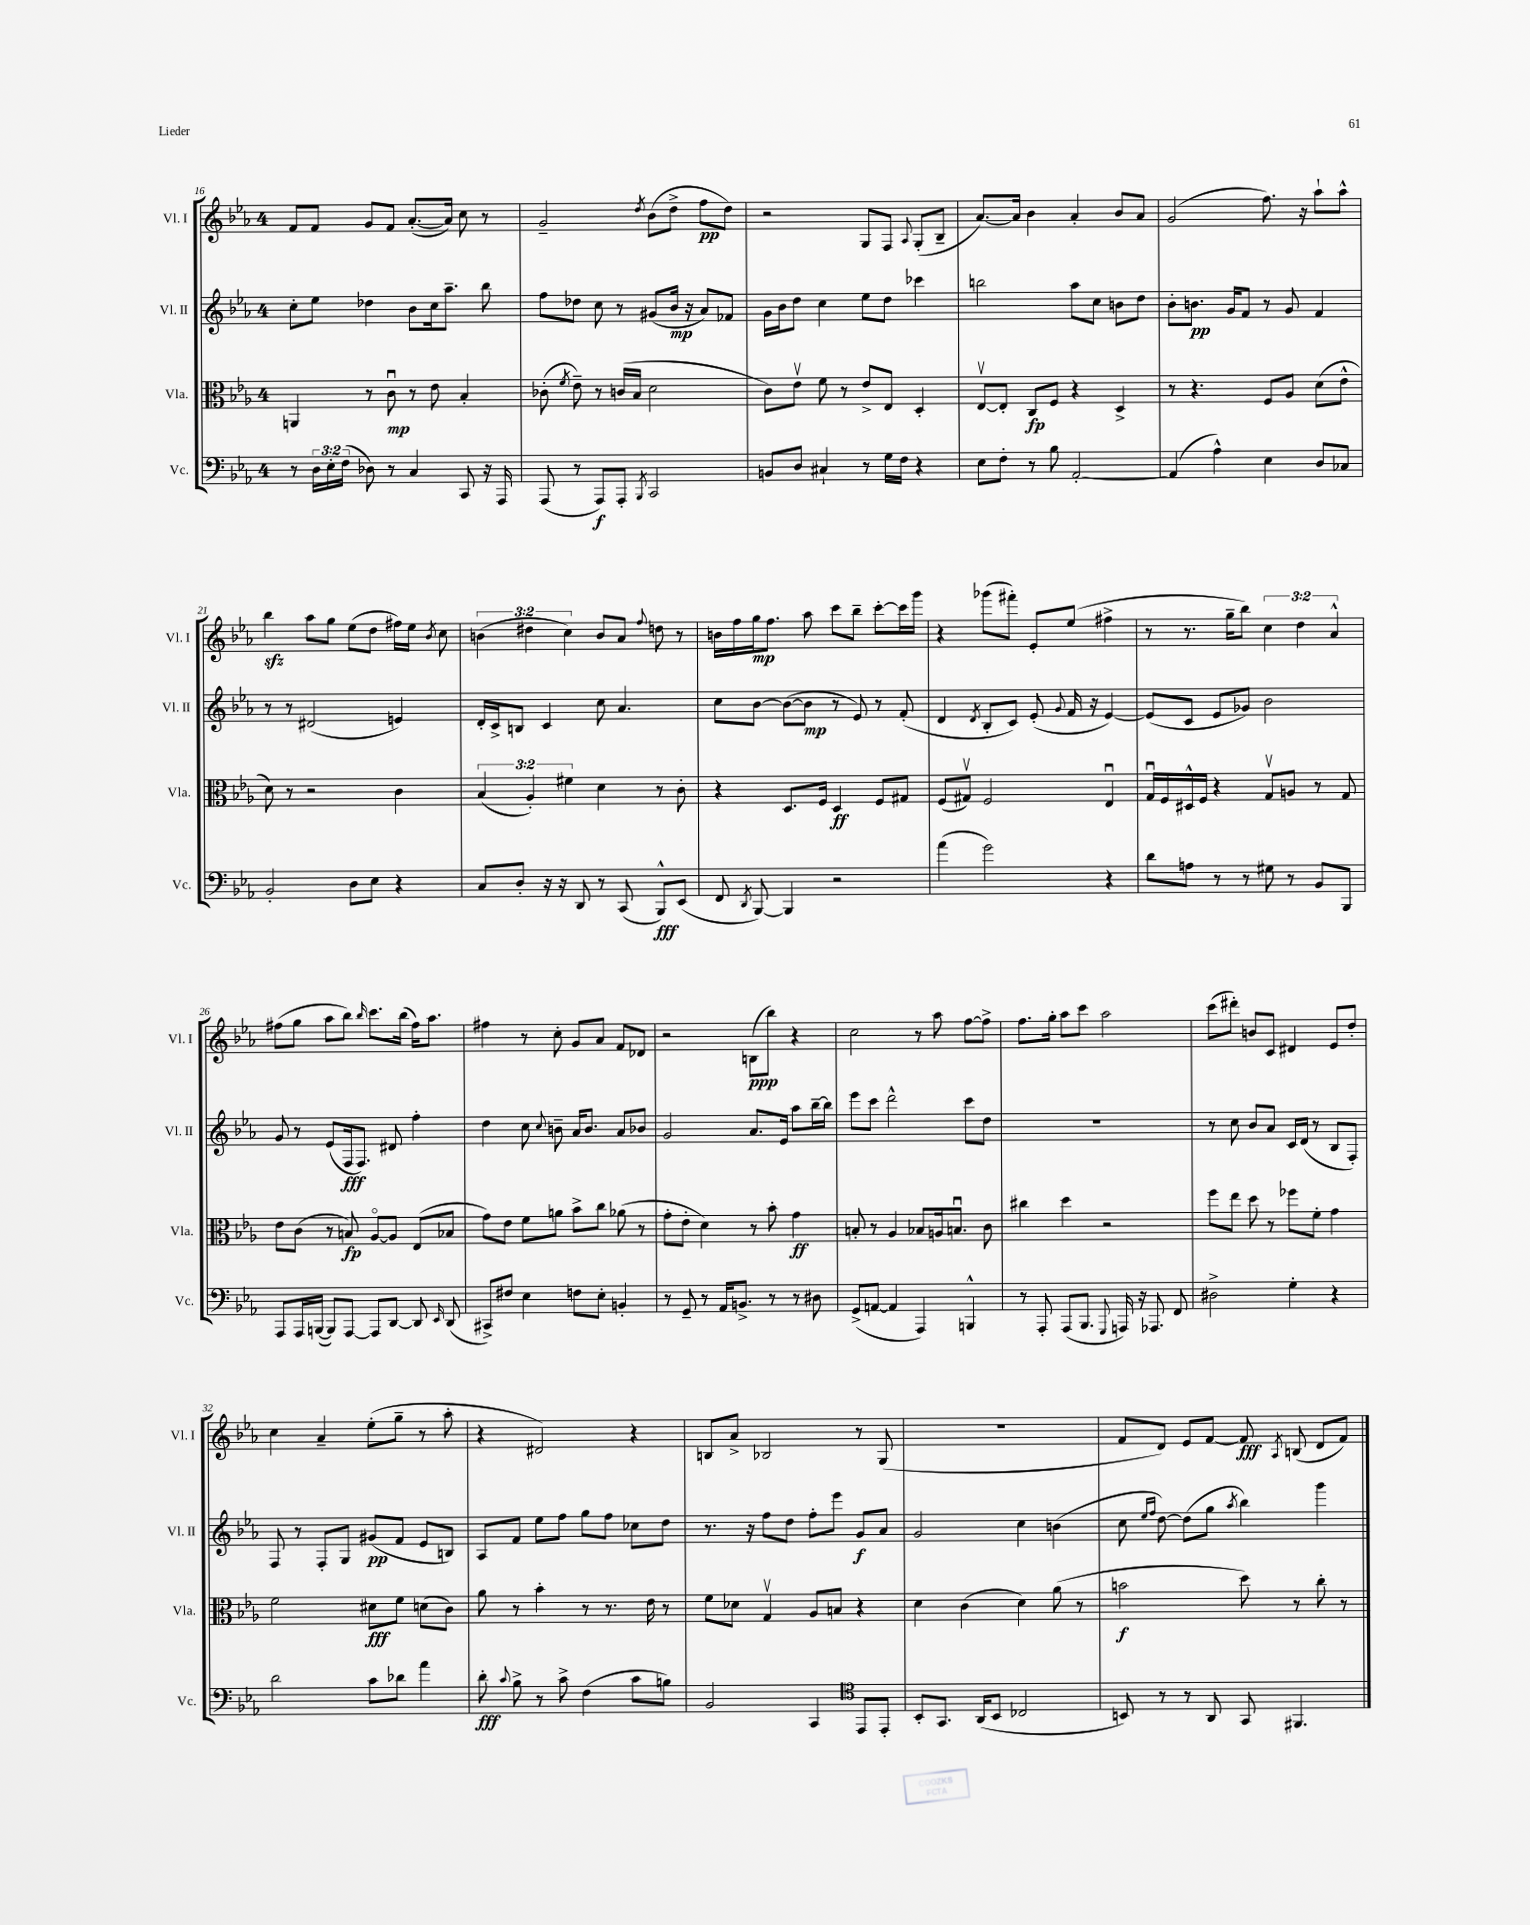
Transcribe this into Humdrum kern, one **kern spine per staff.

**kern	**dynam	**kern	**dynam	**kern	**dynam	**kern	**dynam
*part4	*part4	*part3	*part3	*part2	*part2	*part1	*part1
*staff4	*staff4	*staff3	*staff3	*staff2	*staff2	*staff1	*staff1
*I"Vc.	*	*I"Vla.	*	*I"Vl. II	*	*I"Vl. I	*
*I'Vc.	*	*I'Vla.	*	*I'Vl. II	*	*I'Vl. I	*
*clefF4	*	*clefC3	*	*clefG2	*	*clefG2	*
*k[b-e-a-]	*	*k[b-e-a-]	*	*k[b-e-a-]	*	*k[b-e-a-]	*
*M4/4	*	*M4/4	*	*M4/4	*	*M4/4	*
=16	=16	=16	=16	=16	=16	=16	=16
8r	.	4AAn/	.	8cc'\L	.	8f/L	.
24D\LL	.	.	.	8ee-\J	.	8f/J	.
24E-'\	.	.	.	.	.	.	.
(24F\JJ	.	.	.	.	.	.	.
8D-X\)	.	8r	.	4dd-X\	.	8g/L	.
8r	.	8cu\	mp	.	.	8f/J	.
4C/	.	8r	.	8b-\L	.	([8.a-'/L	.
.	.	8e-\	.	16cc\k	.	.	.
.	.	.	.	8.aa-~\J	.	16a-/Jk])	.
8CC/	.	4B-'/	.	.	.	8cc\	.
16r	.	.	.	8bb-\	.	8r	.
16AAA-/	.	.	.	.	.	.	.
=17	=17	=17	=17	=17	=17	=17	=17
(8AAA-/	.	(8c-X'\	.	8ff\L	.	2g~/	.
.	.	8qf/	.	.	.	.	.
8r	.	8e-~\)	.	8dd-X\J	.	.	.
8AAA-/L)	f	8r	.	8cc\	.	.	.
8AAA-'/J	.	(16cn/LL	.	8r	.	.	.
.	.	16B-/JJ	.	.	.	.	.
8qBBB-/	.	.	.	.	.	8qdd/	.
2CC/	.	2d\	.	(8g#X/L	.	(8b-\L	.
.	.	.	.	16b-/Jk	mp	8dd^\J	.
.	.	.	.	16r	.	.	.
.	.	.	.	8a-/L)	.	8ff\L	pp
.	.	.	.	8f-X/J	.	8dd\J)	.
=18	=18	=18	=18	=18	=18	=18	=18
8BBn/L	.	8c\L)	.	16g\LL	.	2r	.
.	.	.	.	16b-\J	.	.	.
8D/J	.	8e-v\J	.	8dd\J	.	.	.
4C#X`/	.	8f\	.	4cc\	.	.	.
.	.	8r	.	.	.	.	.
8r	.	8e-^/L	.	8ee-\L	.	8G/L	.
16G\LL	.	8E-/J	.	8dd\J	.	8F/J	.
16F\JJ	.	.	.	.	.	.	.
.	.	.	.	.	.	8qqA-/	.
4r	.	4D'/	.	4ccc-X\	.	(8G'/L	.
.	.	.	.	.	.	8B-~/J	.
=19	=19	=19	=19	=19	=19	=19	=19
8E-\L	.	[8E-v/L	.	2bbn\	.	[8.a-/L)	.
8F'\J	.	8E-'/J]	.	.	.	.	.
.	.	.	.	.	.	16a-/Jk]	.
8r	.	8C/L	fp	.	.	4b-\	.
8B-\	.	8F/J	.	.	.	.	.
[2AA-'/	.	4r	.	8aa-\L	.	4a-'/	.
.	.	.	.	8cc\J	.	.	.
.	.	4D^/	.	8bn\L	.	8b-/L	.
.	.	.	.	8dd\J	.	8a-/J	.
=20	=20	=20	=20	=20	=20	=20	=20
(4AA-/]	.	8r	.	8b-'\L	.	(2g/	.
.	.	4.r	.	8.bn\J	pp	.	.
4A-^^\)	.	.	.	.	.	.	.
.	.	.	.	16g/KL	.	.	.
.	.	.	.	8f/J	.	.	.
4E-\	.	8F/L	.	8r	.	8.ff\)	.
.	.	8A-/J	.	8g/	.	.	.
.	.	.	.	.	.	16r	.
8D/L	.	(8d\L	.	4f/	.	8aa-`\L	.
8C-X/J	.	8e-^^\J	.	.	.	8aa-^^\J	.
!!LO:LB:g=z
=21	=21	=21	=21	=21	=21	=21	=21
2BB-'/	.	8d\)	.	8r	.	4bb-zz\	.
.	.	8r	.	8r	.	.	.
.	.	2r	.	(2d#X/	.	8aa-\L	.
.	.	.	.	.	.	8gg\J	.
8D\L	.	.	.	.	.	(8ee-\L	.
8E-\J	.	.	.	.	.	8dd\J	.
4r	.	4c\	.	4en/)	.	16ff#X\LL)	.
.	.	.	.	.	.	16ee-\JJ	.
.	.	.	.	.	.	8qb-/	.
.	.	.	.	.	.	8cc\	.
=22	=22	=22	=22	=22	=22	=22	=22
8C/L	.	(6B-/	.	16d'/LL	.	(6bn\	.
.	.	.	.	16c^/J	.	.	.
8D'/J	.	.	.	8Bn/J	.	.	.
.	.	6A-'/)	.	.	.	6dd#X\	.
16r	.	.	.	4c/	.	.	.
16r	.	.	.	.	.	.	.
.	.	6f#X\	.	.	.	6cc\)	.
8DD/	.	.	.	.	.	.	.
8r	.	4d\	.	8cc\	.	8b/L	.
(8CC/	.	.	.	4.a-/	.	8a-/J	.
.	.	.	.	.	.	8qqff/	.
8BBB-^^/L)	fff	8r	.	.	.	8ddn\	.
(8EE-/J	.	8c'\	.	.	.	8r	.
=23	=23	=23	=23	=23	=23	=23	=23
8FF/	.	4r	.	8cc\L	.	16bn\LL	.
.	.	.	.	.	.	16ff\	.
8qDD/	.	.	.	.	.	.	.
[8BBB-/)	.	.	.	[8b-\J	.	16gg\J	mp
.	.	.	.	.	.	8.ff\J	.
4BBB-/]	.	8.D/L	.	(8b-\L_	.	.	.
.	.	.	.	8b-\J]	mp	8aa-\	.
.	.	16F/Jk	.	.	.	.	.
2r	.	4D/	ff	8r	.	8ccc\L	.
.	.	.	.	8e-/)	.	8bb-~\J	.
.	.	8F/L	.	8r	.	[8ccc'\L	.
.	.	8G#X/J	.	(8f'/	.	16ccc\L]	.
.	.	.	.	.	.	16ggg\JJ	.
=24	=24	=24	=24	=24	=24	=24	=24
(4a-\	.	(8F/L	.	4d/	.	4r	.
.	.	8G#Xv/J)	.	.	.	.	.
.	.	.	.	8qd/	.	.	.
2g\)	.	2F/	.	8B-'/L	.	(8ggg-X\L	.
.	.	.	.	8c/J)	.	8fff#X'\J)	.
.	.	.	.	(8e-'/	.	8e-'/L	.
.	.	.	.	8qqg/	.	.	.
.	.	.	.	16f/	.	(8ee-/J	.
.	.	.	.	16r	.	.	.
4r	.	4E-u/	.	[4e-/)	.	4ff#X^\	.
=25	=25	=25	=25	=25	=25	=25	=25
8d\L	.	16Gu/LL	.	(8e-/L]	.	8r	.
.	.	16F/	.	.	.	.	.
8An\J	.	16D#X^^/	.	8c/J	.	8.r	.
.	.	16F/JJ	.	.	.	.	.
8r	.	4r	.	8e-/L	.	.	.
.	.	.	.	.	.	16gg~\KL	.
8r	.	.	.	8g-X/J)	.	8bb-\J)	.
8G#X\	.	8Gv/L	.	2b-\	.	6cc\	.
8r	.	8An/J	.	.	.	.	.
.	.	.	.	.	.	6dd\	.
8BB-/L	.	8r	.	.	.	.	.
.	.	.	.	.	.	6a-^^/	.
8BBB-/J	.	8G/	.	.	.	.	.
!!LO:LB:g=z
=26	=26	=26	=26	=26	=26	=26	=26
8AAA-/L	.	8e-\L	.	8g/	.	(8ff#X\L	.
16AAA-/L	.	(8c\J	.	8r	.	8gg\J	.
([16BBBn/JJ	.	.	.	.	.	.	.
8BBB/L])	.	8r	.	(8e-/L	.	8aa-\L	.
[8AAA-/J	.	8Bn/)	fp	16F/k	fff	8bb-\J)	.
.	.	.	.	8.F/J)	.	.	.
.	.	.	.	.	.	16qqbb-/	.
8AAA-/L]	.	[8A-/L	.	.	.	8.ccc\L	.
[8DD/J	.	8A-/J]	.	8d#X/	.	.	.
.	.	.	.	.	.	(16bb-\Jk	.
8DD/]	.	(8E-/L	.	4ff'\	.	16ff#\KL)	.
.	.	.	.	.	.	8.aa-\J	.
16qqEE-/	.	.	.	.	.	.	.
(8DD/	.	8B-X/J	.	.	.	.	.
=27	=27	=27	=27	=27	=27	=27	=27
8CC#X^/L)	.	8g\L)	.	4dd\	.	4ff#X\	.
8F#X/J	.	8e-\J	.	.	.	.	.
4E-\	.	8f\L	.	8cc\	.	8r	.
.	.	.	.	8qqcc/	.	.	.
.	.	8an\J	.	8bn~\	.	8cc'\	.
8Fn\L	.	8b-^\L	.	16a-/KL	.	8g/L	.
.	.	.	.	8.b/J	.	.	.
8E-'\J	.	8cc\J	.	.	.	8a-/J	.
4BBn'/	.	(8a-X\	.	8a-/L	.	8f/L	.
.	.	8r	.	8b-X/J	.	8d-X/J	.
=28	=28	=28	=28	=28	=28	=28	=28
8r	.	8g'\L	.	2g/	.	2r	.
8GG~/	.	8e-'\J	.	.	.	.	.
8r	.	4d\)	.	.	.	.	.
16AA-/KL	.	.	.	.	.	.	.
8.BBn^/J	.	.	.	.	.	.	.
.	.	8r	.	8.a-/L	.	(8Bn\L	ppp
8r	.	8b-'\	.	.	.	8bb-\J)	.
.	.	.	.	16e-/Jk	.	.	.
8r	.	4g\	ff	8aa-\L	.	4r	.
8D#X\	.	.	.	[16bb-~\L	.	.	.
.	.	.	.	16bb-\JJ]	.	.	.
=29	=29	=29	=29	=29	=29	=29	=29
(8GG^/L	.	8Bn'/	.	8eee-\L	.	2cc\	.
[8AAn/J	.	8r	.	8ccc\J	.	.	.
4AA/]	.	4A-/	.	2ddd^^\	.	.	.
4AAA-/)	.	8B-X/L	.	.	.	8r	.
.	.	16An/k	.	.	.	8aa-\	.
.	.	8.Bnu/J	.	.	.	.	.
4BBBn^^/	.	.	.	8ccc\L	.	[8ff\L	.
.	.	8c\	.	8dd\J	.	8ff^\J]	.
=30	=30	=30	=30	=30	=30	=30	=30
8r	.	4cc#X\	.	1r	.	8.ff\L	.
8AAA-'/	.	.	.	.	.	.	.
.	.	.	.	.	.	16gg'\Jk	.
(8AAA-/L	.	4dd\	.	.	.	8aa-\L	.
8.BBB-/J	.	.	.	.	.	8ccc\J	.
.	.	2r	.	.	.	2aa-\	.
8qqGGG/	.	.	.	.	.	.	.
16AAAn/)	.	.	.	.	.	.	.
16r	.	.	.	.	.	.	.
8.AAA-X/	.	.	.	.	.	.	.
8FF/	.	.	.	.	.	.	.
=31	=31	=31	=31	=31	=31	=31	=31
2D#X^\	.	8ff\L	.	8r	.	(8ccc\L	.
.	.	8ee-\J	.	8cc\	.	8ddd#X'\J)	.
.	.	8dd\	.	8b-/L	.	8bn/L	.
.	.	8r	.	8a-/J	.	8c/J	.
4G'\	.	8ff-X\L	.	16c/LL	.	4d#X/	.
.	.	.	.	(16d/JJ	.	.	.
.	.	8f'\J	.	8r	.	.	.
4r	.	4g\	.	8B-/L	.	8e-/L	.
.	.	.	.	8F'/J)	.	8dd'/J	.
!!LO:LB:g=z
=32	=32	=32	=32	=32	=32	=32	=32
2d\	.	2f\	.	8F/	.	4cc\	.
.	.	.	.	8r	.	.	.
.	.	.	.	8F'/L	.	4a-~/	.
.	.	.	.	8G/J	.	.	.
8c\L	.	8d#X\L	fff	(8g#X/L	pp	(8ee-'\L	.
8d-X\J	.	8f\J	.	8f/J	.	8gg~\J	.
4a-\	.	(8dn\L	.	8e-/L	.	8r	.
.	.	8c\J)	.	8Bn/J)	.	8aa-'\	.
=33	=33	=33	=33	=33	=33	=33	=33
8d'\	fff	8a-\	.	8A-/L	.	4r	.
8qqc/	.	.	.	.	.	.	.
8B-^\	.	8r	.	8f/J	.	.	.
8r	.	4b-'\	.	8ee-\L	.	2d#X/)	.
8c^\	.	.	.	8ff\J	.	.	.
(4F\	.	8r	.	8gg\L	.	.	.
.	.	8.r	.	8ff\J	.	.	.
8c\L	.	.	.	8cc-X\L	.	4r	.
.	.	16e-\	.	.	.	.	.
8Bn\J)	.	8r	.	8dd\J	.	.	.
=34	=34	=34	=34	=34	=34	=34	=34
2BB-/	.	8f\L	.	8.r	.	8Bn/L	.
.	.	8d-X\J	.	.	.	8a-^/J	.
.	.	.	.	16r	.	.	.
.	.	4Gv/	.	8ff\L	.	2B-X/	.
.	.	.	.	8dd\J	.	.	.
4CC/	.	8A-/L	.	8ff'\L	.	.	.
.	.	8Bn/J	.	8eee-\J	.	.	.
*clefC4	*	*	*	*	*	*	*
8EE-/L	.	4r	.	8g/L	f	8r	.
8EE-'/J	.	.	.	8a-/J	.	(8G/	.
=35	=35	=35	=35	=35	=35	=35	=35
8BB-'/L	.	4d\	.	2g/	.	1r	.
8.GG/J	.	.	.	.	.	.	.
.	.	(4c\	.	.	.	.	.
(16AA-/KL	.	.	.	.	.	.	.
8BB-/J	.	.	.	.	.	.	.
2C-X/	.	4d\)	.	4cc\	.	.	.
.	.	(8a-\	.	(4bn\	.	.	.
.	.	8r	.	.	.	.	.
=36	=36	=36	=36	=36	=36	=36	=36
8BBn/)	.	2bn\	f	8cc\	.	8f/L	.
.	.	.	.	16qqee-/LL	.	.	.
.	.	.	.	16qqff/JJ	.	.	.
8r	.	.	.	[8dd\)	.	8d/J)	.
8r	.	.	.	(8dd\L]	.	8e-/L	.
8AA-/	.	.	.	8gg\J	.	[8f/J	.
.	.	.	.	8qaa-/	.	.	.
8GG/	.	8dd\)	.	4bb-\)	.	8f/]	fff
.	.	.	.	.	.	8qA-/	.
4.FF#X/	.	8r	.	.	.	(8Bn/	.
.	.	8cc'\	.	4ggg\	.	8d/L	.
.	.	8r	.	.	.	8f/J)	.
==	==	==	==	==	==	==	==
*-	*-	*-	*-	*-	*-	*-	*-
